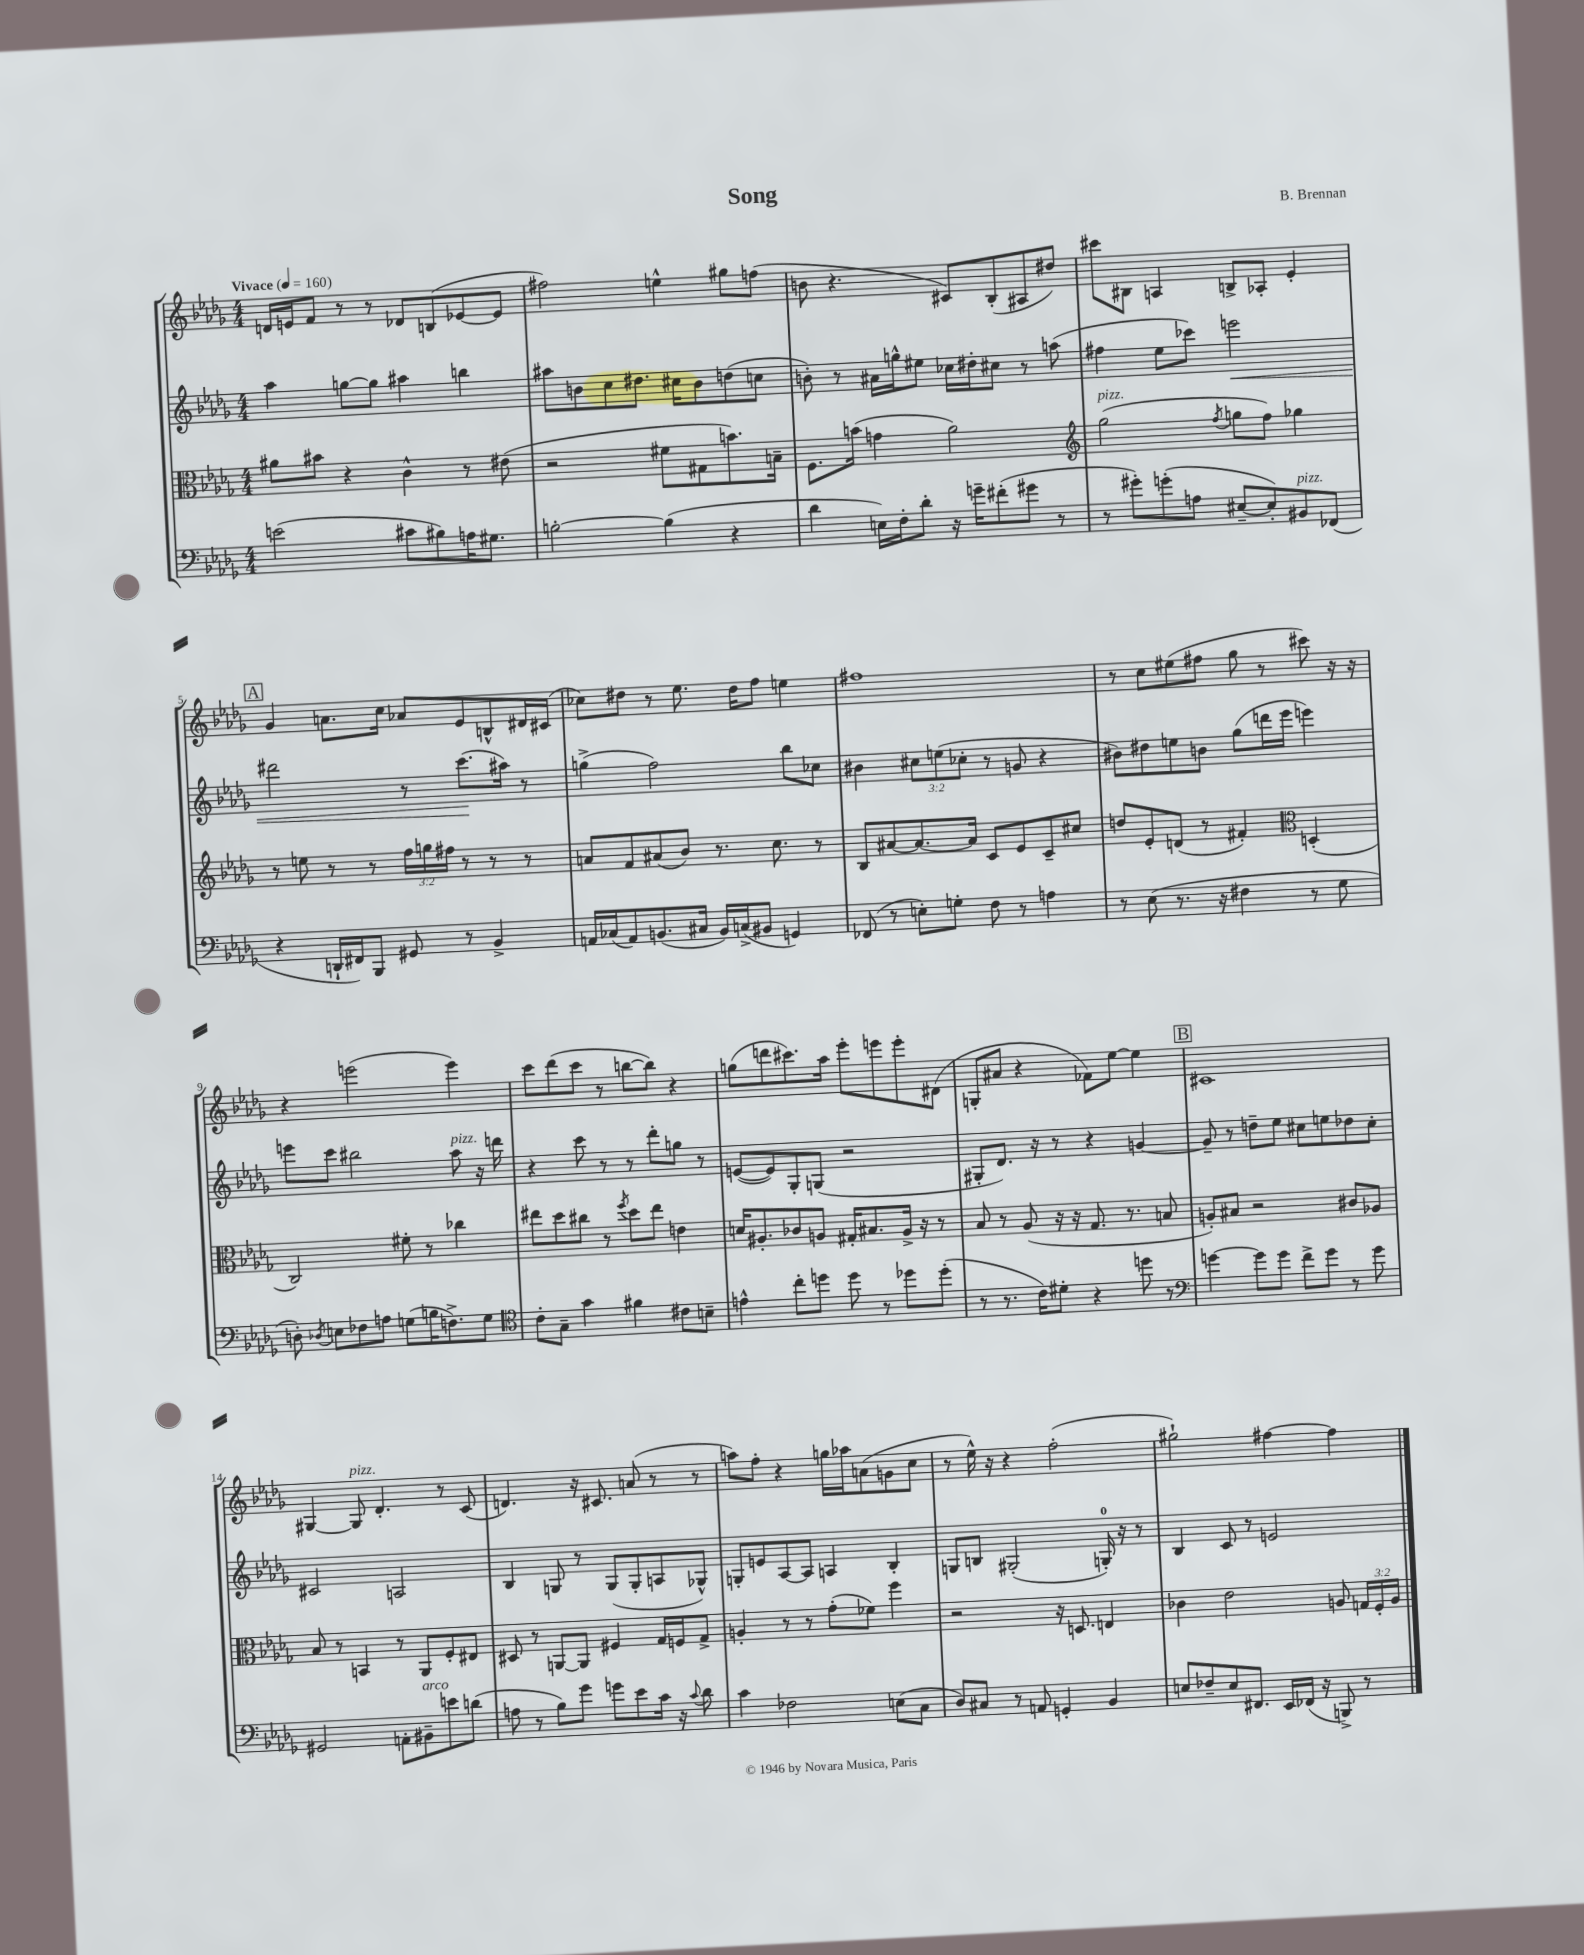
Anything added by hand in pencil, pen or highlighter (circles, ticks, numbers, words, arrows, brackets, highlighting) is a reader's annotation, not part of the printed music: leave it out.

**kern	**kern	**kern	**kern
*staff4	*staff3	*staff2	*staff1
*clefF4	*clefC3	*clefG2	*clefG2
*k[b-e-a-d-g-]	*k[b-e-a-d-g-]	*k[b-e-a-d-g-]	*k[b-e-a-d-g-]
*M4/4	*M4/4	*M4/4	*M4/4
*MM160	*MM160	*MM160	*MM160
(2e	8a#	4aa-	16d
.	.	.	16e
.	8b#	.	8f
.	4r	[8gg	8r
.	.	8gg]	8r
8c#	4c^^	4aa#	8d-
8B#)	.	.	(8B
16A	8r	4bb	[8e-
8.G#	.	.	.
.	(8e#	.	8e-]
=	=	=	=
[2B'	2r	8aa#	2ff#)
.	.	8b	.
.	.	8cc	.
.	.	8.dd#	.
(4B]	8f#	.	4ee^^
.	.	16cc#	.
.	8G#	8b	.
4r	8.b)	(8dd	8gg#
.	.	8cc	(8ff
.	16B~	.	.
=	=	=	=
4d-	8.F	8b')	8b
.	.	8r	4.r
.	(16b	.	.
16E)	4g	16a#	.
16F'	.	16gg^^	.
8d-'	.	8ee#	.
16r	2a-)	16cc-	8c#)
16g~	.	16dd#'	.
(8f#'	.	8cc#	(8B-'
8g#	.	8r	8A#
8r	.	(8aa	8dd#)
=	=	=	=
*	*clefG2	*	*
8r	(2gg-	4ff#	8ccc#
8g#')	.	.	8B#
(8g'	.	8ee-	4A
8A	.	8ccc-)	.
.	8qff	.	.
[8E#~	8gg	2eee	8B^
8E#'])	8ff)	.	8A-'
8BB#	4gg-	.	4e-'
(8FF-	.	.	.
=	=	=	=
4r	8r	2ddd#	4g-
.	8ee	.	.
16DD`	8r	.	8.a
16FF#)	.	.	.
8BBB-	8r	.	.
.	.	.	16cc
8GG#	24ff	8r	8a-
.	24gg	.	.
.	24ff#	.	.
8r	8r	(8.ccc	8e-
4BB-^	8r	.	8B^^
.	.	16aa#)	.
.	8r	8r	16d#
.	.	.	(16c#
=	=	=	=
16AA	8a	(4gg^	8cc-)
(16C-	.	.	.
8AA)	8f	.	8dd#
(8.BB	(8a#	2ff)	8r
.	8b-)	.	8.ee-
16C#	.	.	.
16BB)	8.r	.	.
(16C^	.	.	16dd#
8BB#	.	.	8ff
.	8.cc	.	.
4GG)	.	8bb-	4ee
.	8r	8cc-	.
=	=	=	=
(8FF-	8B-	4b#	1ff#
8r	[8a#	.	.
8E')	8.a#_	12cc#	.
.	.	(12ee	.
8G'	.	.	.
.	.	12cc-'	.
.	16a#]	.	.
8F	8c	8r	.
8r	8e-	8g	.
4A	8c~	4r	.
.	8cc#	.	.
=	=	=	=
8r	8dd	8b#)	8r
(8E-	8e-'	8dd#	8cc
8.r	(8d	8ee	(8ee#
.	8r	8b	8ff#
16r	.	.	.
4F#	4f#')	(8gg-	8gg-
.	.	16ddd	8r
.	.	16eee-	.
*	*clefC3	*	*
8r	(4D'	4eee)	8ccc#)
8G-	.	.	16r
.	.	.	16r
=	=	=	=
8D')	2C)	8eee	4r
8qD-	.	.	.
8E	.	8ccc	.
8F-	.	2bb#	(2eee
8A	.	.	.
(8G	8f#'	.	.
16B	8r	.	.
8.F^)	.	.	.
.	4cc-	8aa-	4eee)
8G	.	16r	.
.	.	16ddd	.
=	=	=	=
*clefC4	*	*	*
8c'	8ee#	4r	8ccc
8G-~	8dd-	.	(8ddd-
4g-	8cc#	8ccc	8ccc
.	8r	8r	8r
.	8qff	.	.
4f#	8dd-	8r	[8bb
.	8ee#	8ddd-'	8bb])
8c#	4e	8gg	4r
8B~	.	8r	.
=	=	=	=
4e^^	16d	([8e	(8gg
.	8.A#'	.	.
.	.	8e])	8ddd
8cc'	8c-	8G-'	8.ccc#)
8dd	8A	(8G	.
.	.	.	16aa-
8dd	16G#'	2r	8eee-'
.	8.B#	.	.
8r	.	.	8eee
8dd-	16A^	.	8eee'
.	16r	.	.
(8dd-'	8r	.	(8d#
=	=	=	=
8r	8B-	8G#'	8G'
8.r	8r	8.d-)	8a#
.	(8A-	.	4r
16c)	.	16r	.
8d#'	16r	8r	.
.	16r	.	.
4r	8.G-	4r	8f-)
.	.	.	[8ee-
.	8.r	.	.
8dd	.	[4g	4ee-]
8r	8B	.	.
=	=	=	=
*clefF4	*	*	*
[4g	8A')	8g~]	1c#
.	8B#	8r	.
8g]	2r	8dd~	.
8g	.	8ee-	.
8f^	.	8cc#	.
8g	.	8ee	.
8r	8c#	8dd-	.
8g	8A-	8cc#'	.
=	=	=	=
2GG#	8B-	2c#	[4G#
.	8r	.	.
.	4BB	.	8G#]
.	.	.	4.d-'
8AA'	8r	2A	.
8BB#~	8AA-	.	.
8e	8F'	.	8r
(8d	8E#	.	(8c
=	=	=	=
8A	8D#	4B-	4.d)
8r	8r	.	.
8B-)	[8AA	8G	.
8g-	8AA]	8r	16r
.	.	.	8.c#
8g	4F#	(8G	.
8e-	.	8G'	(8a
16c	16G-	8A	8r
16r	16F	.	.
8qqc	.	.	.
8d-	8G-^	8G-^^)	8r
=	=	=	=
4c	4A'	8G'	8aa)
.	.	8e	8ff'
2F-	8r	[8A-	4r
.	8r	8A-]	.
.	(8g-'	4A	16gg
.	.	.	16aa-
.	8f-)	.	(8a
(8E	4ff	4B-'	8g
8C	.	.	8cc
=	=	=	=
8D-)	2r	8G	8r
8C#	.	8B	16ee-^^)
.	.	.	16r
8r	.	(2G#'	4r
8AA	.	.	.
4GG'	16r	.	(2ff'
.	8.D	.	.
4BB-	4E	16G')	.
.	.	16r	.
.	.	8r	.
=	=	=	=
8E	4c-	4B-	2gg#`)
8F-~	.	.	.
8E	2e-	8c	.
8.FF#	.	8r	.
.	.	2e	[4ff#
16EE-	.	.	.
(16FF-	.	.	.
16r	.	.	.
8BBB^)	8A	.	4ff#]
8r	24G	.	.
.	24F'	.	.
.	24A	.	.
==	==	==	==
*-	*-	*-	*-
